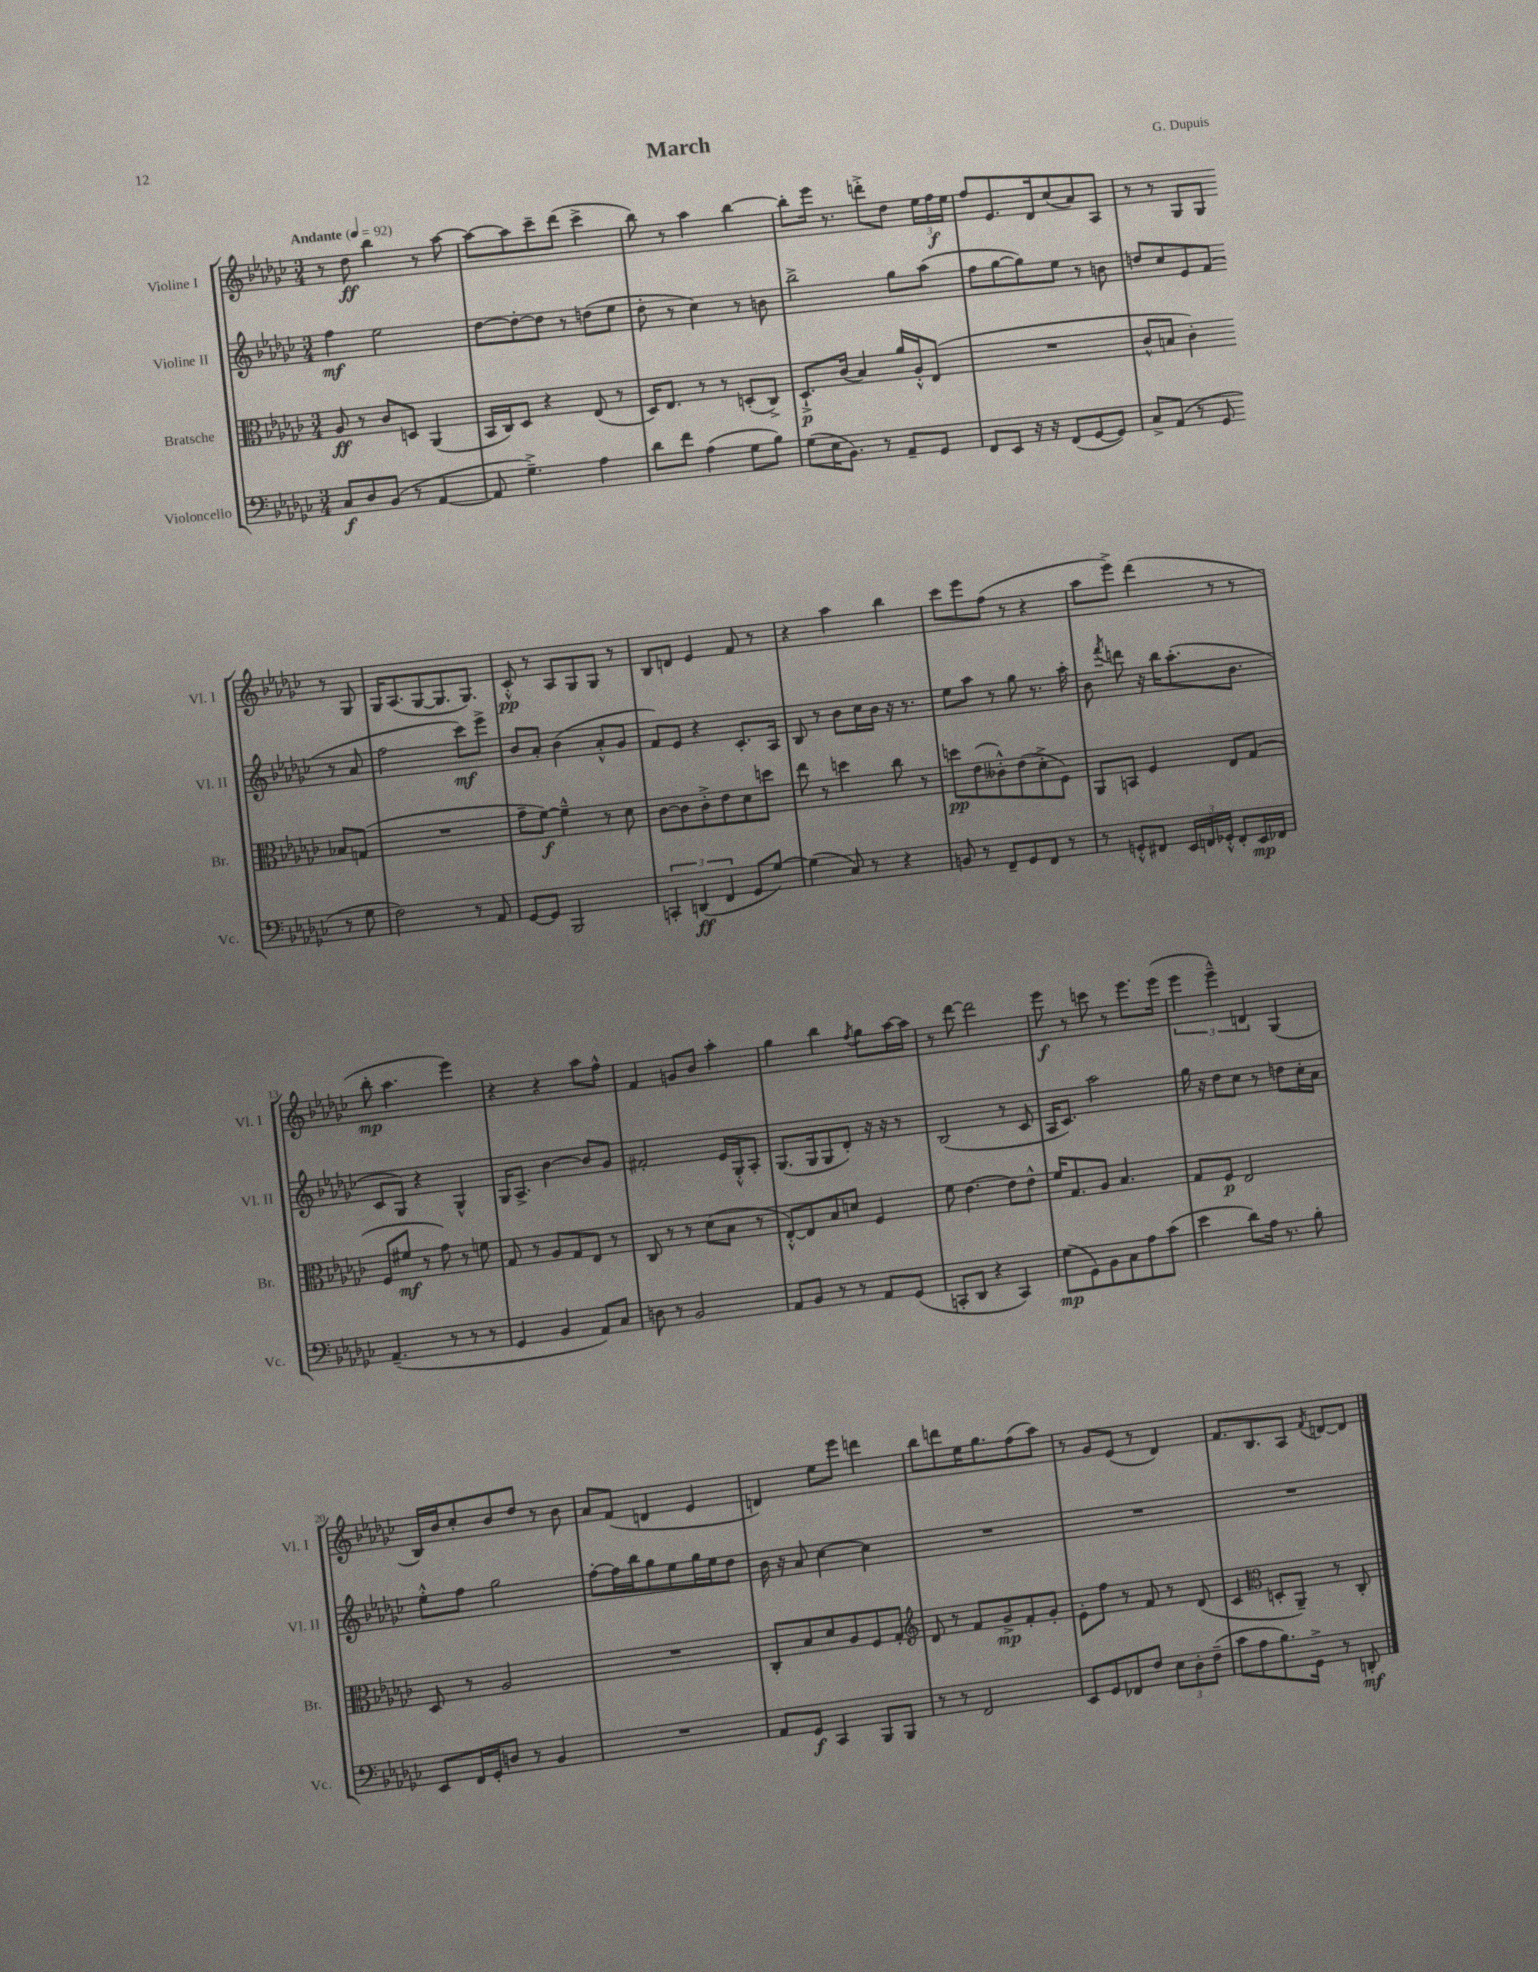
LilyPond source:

\header { title = "March" composer = "G. Dupuis" }
<<
\new StaffGroup <<
\new Staff = "s0" \with { instrumentName = "Violine I" shortInstrumentName = "Vl. I" } {
    \clef treble \key ges \major \numericTimeSignature \time 3/4 \tempo "Andante" 4 = 92
    \autoBeamOff r8 des''8\ff bes''4 r8 aes''8~ |
    aes''8[~ aes''8 ces'''8-- des'''8]( ces'''4-> |
    bes''8) r8 aes''4 bes''4~ |
    bes''8[-. ees'''16] r8. d'''8[-.-> des''8] \tuplet 3/2 { ees''16[ f''16\f ees''16] } |
    f''8[ ees'8. des'16 ces''8( aes'8) aes8] |
    r8 r8 ges8[ ges8] r8 ges8 |
    ges16[ aes8.( ges8~ ges8. ges8.]) |
    ces'8-.-^\pp r8 aes8[ ges8 ges8] r8 |
    bes8[ d'8] ees'4 f'8 r8 |
    r4 aes''4 bes''4 |
    ces'''8[ ees'''8 f''8]( r8 r4 |
    aes''8[ ees'''8]->) des'''4( r8 r8 |
    bes''8-.\mp aes''4. ees'''4) |
    r4 r4 aes''8[ f''8]-^ |
    f'4 g'8[ bes'8] aes''4-. |
    ges''4 bes''4 \acciaccatura { f''8 } ges''8[ aes''16~ aes''16] |
    r8 des'''8~ des'''2 |
    ees'''8\f r8 c'''8 r8 ees'''8.[ ees'''16]( |
    \tuplet 3/2 { ees'''4 ees'''4---^) d'4 } ges4( |
    bes16[) bes'16 ces''8-. bes'8 des''8] r8 bes'8 |
    aes'8[ f'8]( d'4 ees'4 |
    d'4) ees''8[ ees'''8] d'''4 |
    bes''8[ d'''8 ees''16 ges''8. f''8( aes''8]) |
    r8 ges'8[ ees'8]( r8 des'4) |
    f'8.[ bes8. aes8] \acciaccatura { f'8 } d'8[~ d'8] \bar "|." |
}
\new Staff = "s1" \with { instrumentName = "Violine II" shortInstrumentName = "Vl. II" } {
    \clef treble \key ges \major \numericTimeSignature \time 3/4
    \autoBeamOff f''4\mf ees''2 |
    des''8[~ des''8~-. des''8] r8 d''8[( ees''8] |
    des''8-. r8 ces''4) r8 b'8 |
    bes''2-> ges''8[ aes''8]( |
    f''8[ ges''8~ ges''8) ees''8] r8 b'8 |
    d''8[ ces''8 ees'8 f'8]( r8 aes'8 |
    f''2 ces'''8[\mf) ees'''8]-> |
    bes'8[ aes'8]-. bes'4( aes'8[-.-^ ges'8] |
    f'8[) ees'8] r4 ces'8.[-. aes16] |
    bes8 r8 bes'8[ ces''16 bes'16] r16 r8. |
    ees''8[ aes''8] r8 ges''8 r8. aes''16-. |
    bes'8 \acciaccatura { f'''8 } d'''8 r16 bes''16[ aes''8.-.( bes'8.] |
    ces'8[ ges8]) r4 ges4-^ |
    ges16[ aes8.]-> bes'4~ bes'8[ ges'8] |
    fis'2-. ees'16[ ges16-.-^ aes8]-. |
    ges8.[( ges16 ges8 des'8]-.) r16 r16 r8 |
    bes2( r8 ces'8 |
    aes16[ ces'8.]) aes''2 |
    ges''16 r16 des''8[ ces''8] r8 d''8[ ces''16-. aes'16] |
    ees''8[-.-^ f''8] ges''2 |
    f''8[~-. f''16 bes''16 ges''8 ees''8 ges''16 ees''16 des''8] |
    bes'16 r16 aes'8 ces''4~ ces''4 |
    R2. |
    R2. |
    R2. \bar "|." |
}
\new Staff = "s2" \with { instrumentName = "Bratsche" shortInstrumentName = "Br." } {
    \clef alto \key ges \major \numericTimeSignature \time 3/4
    \autoBeamOff aes8\ff r8 ces'8[ d8] aes,4( |
    bes,16[ ces16) des8] r4 ees8( r8 |
    des16[) ees8.] r8 r8 d8[-.( ces8]->) |
    des8.[-!->\p ces'16]( bes4) aes'16[ aes16-.-^ ees8]( |
    R2. |
    ces'8[-^ b8] ces'4-.) bes8[ g8]( |
    R2. |
    ges'8[-- f'8]~\f) f'4---^ r8 des'8 |
    ces'8[~ ces'8 ces'8-.-> ees'8 des'8 d''8] |
    ees''8 r8 d''4 ces''8 r8 |
    d''8[\pp ees'8( ceses'8-.-^) ees'8( des'8-.-> f8]) |
    aes,8[ b,8] f4 ees8[ ges8]( |
    f8[ fis'8]\mf r8 ges'8) r8 f'8 |
    ges8 r8 aes8[ ges8 ees8] r8 |
    ces8 r8 r8 des'8[( bes8] r8 |
    ees8[~-.-^) ees8 bes8 d'8] f4 |
    f'8 ees'4.~ ees'8[ ees'8]-^ |
    f'16[ ges8. aes8] bes4. |
    ges8[ f8]\p ees2 |
    des8 r8 aes2 |
    R2. |
    ces8[-. bes8 des'8 aes8 f8 ges8]-. |
    \clef treble des'8 r8 f'8[ ges'8->\mp f'8-. ges'8]-. |
    ees'8[-. f''8] r8 f'8 r8 des'8( |
    ces'4 \clef alto d8[-. aes,8]--) r8 ces8-. \bar "|." |
}
\new Staff = "s3" \with { instrumentName = "Violoncello" shortInstrumentName = "Vc." } {
    \clef bass \key ges \major \numericTimeSignature \time 3/4
    \autoBeamOff ces8[\f des8 bes,8]( r8 aes,4~ |
    aes,8 ges4.--->) aes4 |
    des'8[ f'8] aes4( ges8[ bes8]) |
    ges8[( ees16 bes,8.]) r8 aes,8[-- ges,8] |
    f,8[ ees,8] r16 r16 f,8[( ges,8~ ges,8]) |
    ces8[-> aes,8]( r8 ges,8 r8 ges8 |
    f2) r8 aes,8 |
    ges,8[~ ges,8] bes,,2 |
    \tuplet 3/2 { c,4-. d,4\ff( f,4 } ges,8[ ges8]~) |
    ges4( ces8) r8 r4 |
    b,8 r8 f,8[-- ges,8 f,8] r8 |
    r8 g,8[-.-^ fis,8] \tuplet 3/2 { ees,16[ f,16 ges,16]-.-^ } f,8[-. ees,16\mp fes,16] |
    aes,4.--( r8 r8 r8 |
    ges,4 bes,4 aes,8[) ces8] |
    d8 r8 bes,2 |
    aes,8[ bes,8] r8 r8 aes,8[ ges,8]( |
    c,8[-. des,8] r4 c,4) |
    ges8[\mp( ges,8) bes,8 ces8 aes8 ces'8]( |
    ees'4 des'8[) aes16] r8. bes8-. |
    ees,8[ f,16 ges,16-. d8] r8 bes,4 |
    R2. |
    aes,8[ ges,8]\f ces,4 bes,,8[ bes,,8] |
    r8 r8 f,2 |
    ees,8[ ges,8 fes,8 f8] \tuplet 3/2 { ees8[ des8-. f8]--( } |
    ces'8[ aes8 bes8.) ges,16]-> r8 d,8-.\mf \bar "|." |
}
>>
>>
